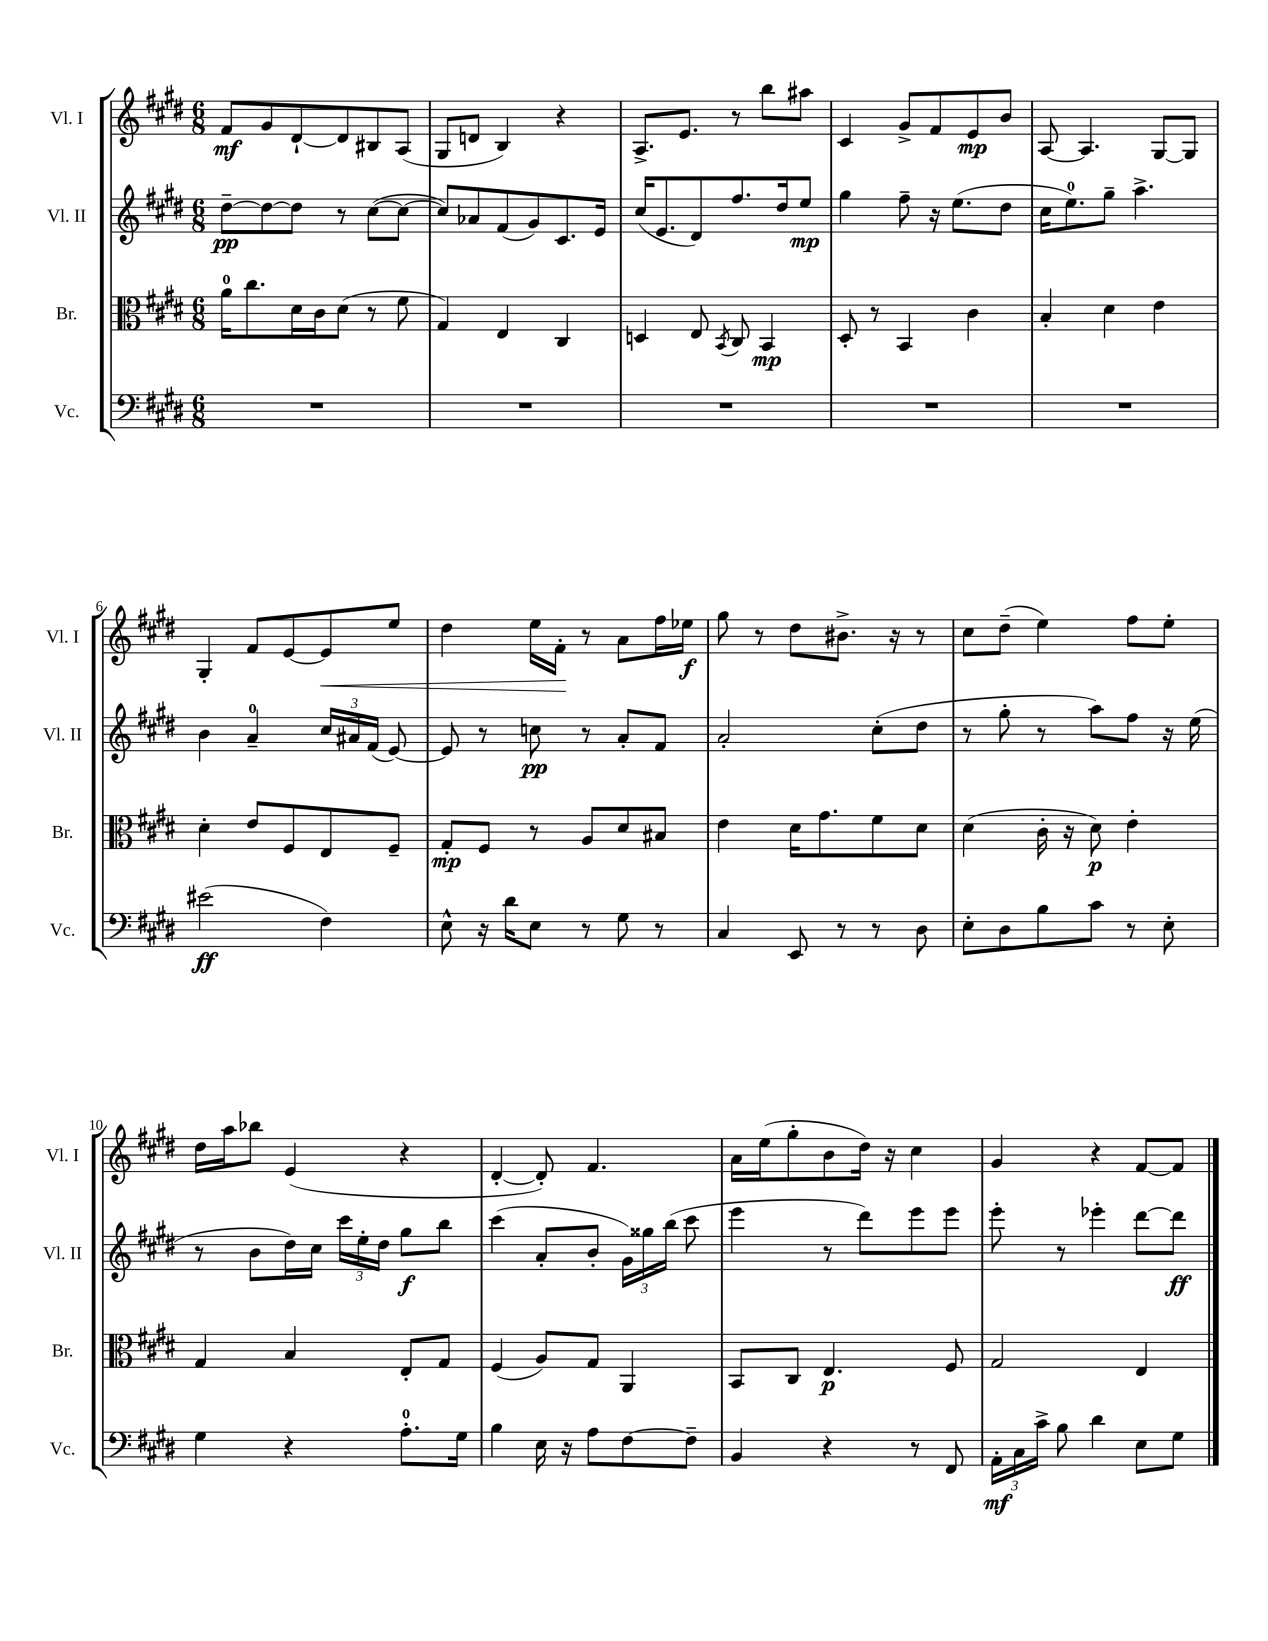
<<
\new StaffGroup <<
\new Staff = "s0" \with { instrumentName = "Vl. I" shortInstrumentName = "Vl. I" } {
    \clef treble \key e \major \numericTimeSignature \time 6/8
    \autoBeamOff fis'8[\mf gis'8 dis'8~-! dis'8 bis8 a8]( |
    gis8[ d'8] b4) r4 |
    a8.[-> e'8.] r8 b''8[ ais''8] |
    cis'4 gis'8[-> fis'8 e'8\mp b'8] |
    a8~ a4. gis8[~ gis8] |
    gis4-. fis'8[ e'8~ e'8\< e''8] |
    dis''4 e''16[ fis'16]-.\! r8 a'8[ fis''16 ees''16]\f |
    gis''8 r8 dis''8[ bis'8.]-> r16 r8 |
    cis''8[ dis''8]--( e''4) fis''8[ e''8]-. |
    dis''16[ a''16 bes''8] e'4( r4 |
    dis'4~-. dis'8-.) fis'4. |
    a'16[ e''16( gis''8-. b'8 dis''16]) r16 cis''4 |
    gis'4 r4 fis'8[~ fis'8] \bar "|." |
}
\new Staff = "s1" \with { instrumentName = "Vl. II" shortInstrumentName = "Vl. II" } {
    \clef treble \key e \major \numericTimeSignature \time 6/8
    \autoBeamOff dis''8[~--\pp dis''8~ dis''8] r8 cis''8[~( cis''8]~ |
    cis''8[) aes'8 fis'8( gis'8) cis'8. e'16] |
    cis''16[( e'8. dis'8) fis''8. dis''16 e''8]\mp |
    gis''4 fis''8-- r16 e''8.[( dis''8] |
    cis''16[ e''8.-0) gis''8]-- a''4.-> |
    b'4 a'4-0-- \tuplet 3/2 { cis''16[ ais'16 fis'16]( } e'8~) |
    e'8 r8 c''8\pp r8 a'8[-. fis'8] |
    a'2-. cis''8[-.( dis''8] |
    r8 gis''8-. r8 a''8[) fis''8] r16 e''16( |
    r8 b'8[ dis''16) cis''16] \tuplet 3/2 { cis'''16[ e''16-. dis''16] } gis''8[\f b''8] |
    cis'''4( a'8[-. b'8]-. \tuplet 3/2 { gis'16[) gisis''16 b''16]( } cis'''8 |
    e'''4 r8 dis'''8[) e'''8 e'''8] |
    e'''8-. r8 ees'''4-. dis'''8[~ dis'''8]\ff \bar "|." |
}
\new Staff = "s2" \with { instrumentName = "Br." shortInstrumentName = "Br." } {
    \clef alto \key e \major \numericTimeSignature \time 6/8
    \autoBeamOff a'16[-0 cis''8. dis'16 cis'16 dis'8]( r8 fis'8 |
    gis4) e4 cis4 |
    d4 e8 \acciaccatura { b,8 } cis8 b,4\mp |
    dis8-. r8 b,4 cis'4 |
    b4-. dis'4 e'4 |
    dis'4-. e'8[ fis8 e8 fis8]-- |
    gis8[-.\mp fis8] r8 a8[ dis'8 bis8] |
    e'4 dis'16[ gis'8. fis'8 dis'8] |
    dis'4( cis'16-. r16 dis'8\p) e'4-. |
    gis4 b4 e8[-. gis8] |
    fis4( a8[) gis8] a,4 |
    b,8[ cis8] e4.\p fis8 |
    gis2 e4 \bar "|." |
}
\new Staff = "s3" \with { instrumentName = "Vc." shortInstrumentName = "Vc." } {
    \clef bass \key e \major \numericTimeSignature \time 6/8
    \autoBeamOff R2. |
    R2. |
    R2. |
    R2. |
    R2. |
    eis'2\ff( fis4) |
    e8-^ r16 dis'16[ e8] r8 gis8 r8 |
    cis4 e,8 r8 r8 dis8 |
    e8[-. dis8 b8 cis'8] r8 e8-. |
    gis4 r4 a8.[-0-. gis16] |
    b4 e16 r16 a8[ fis8~ fis8]-- |
    b,4 r4 r8 fis,8 |
    \tuplet 3/2 { a,16[-.\mf cis16 cis'16]-> } b8 dis'4 e8[ gis8] \bar "|." |
}
>>
>>
